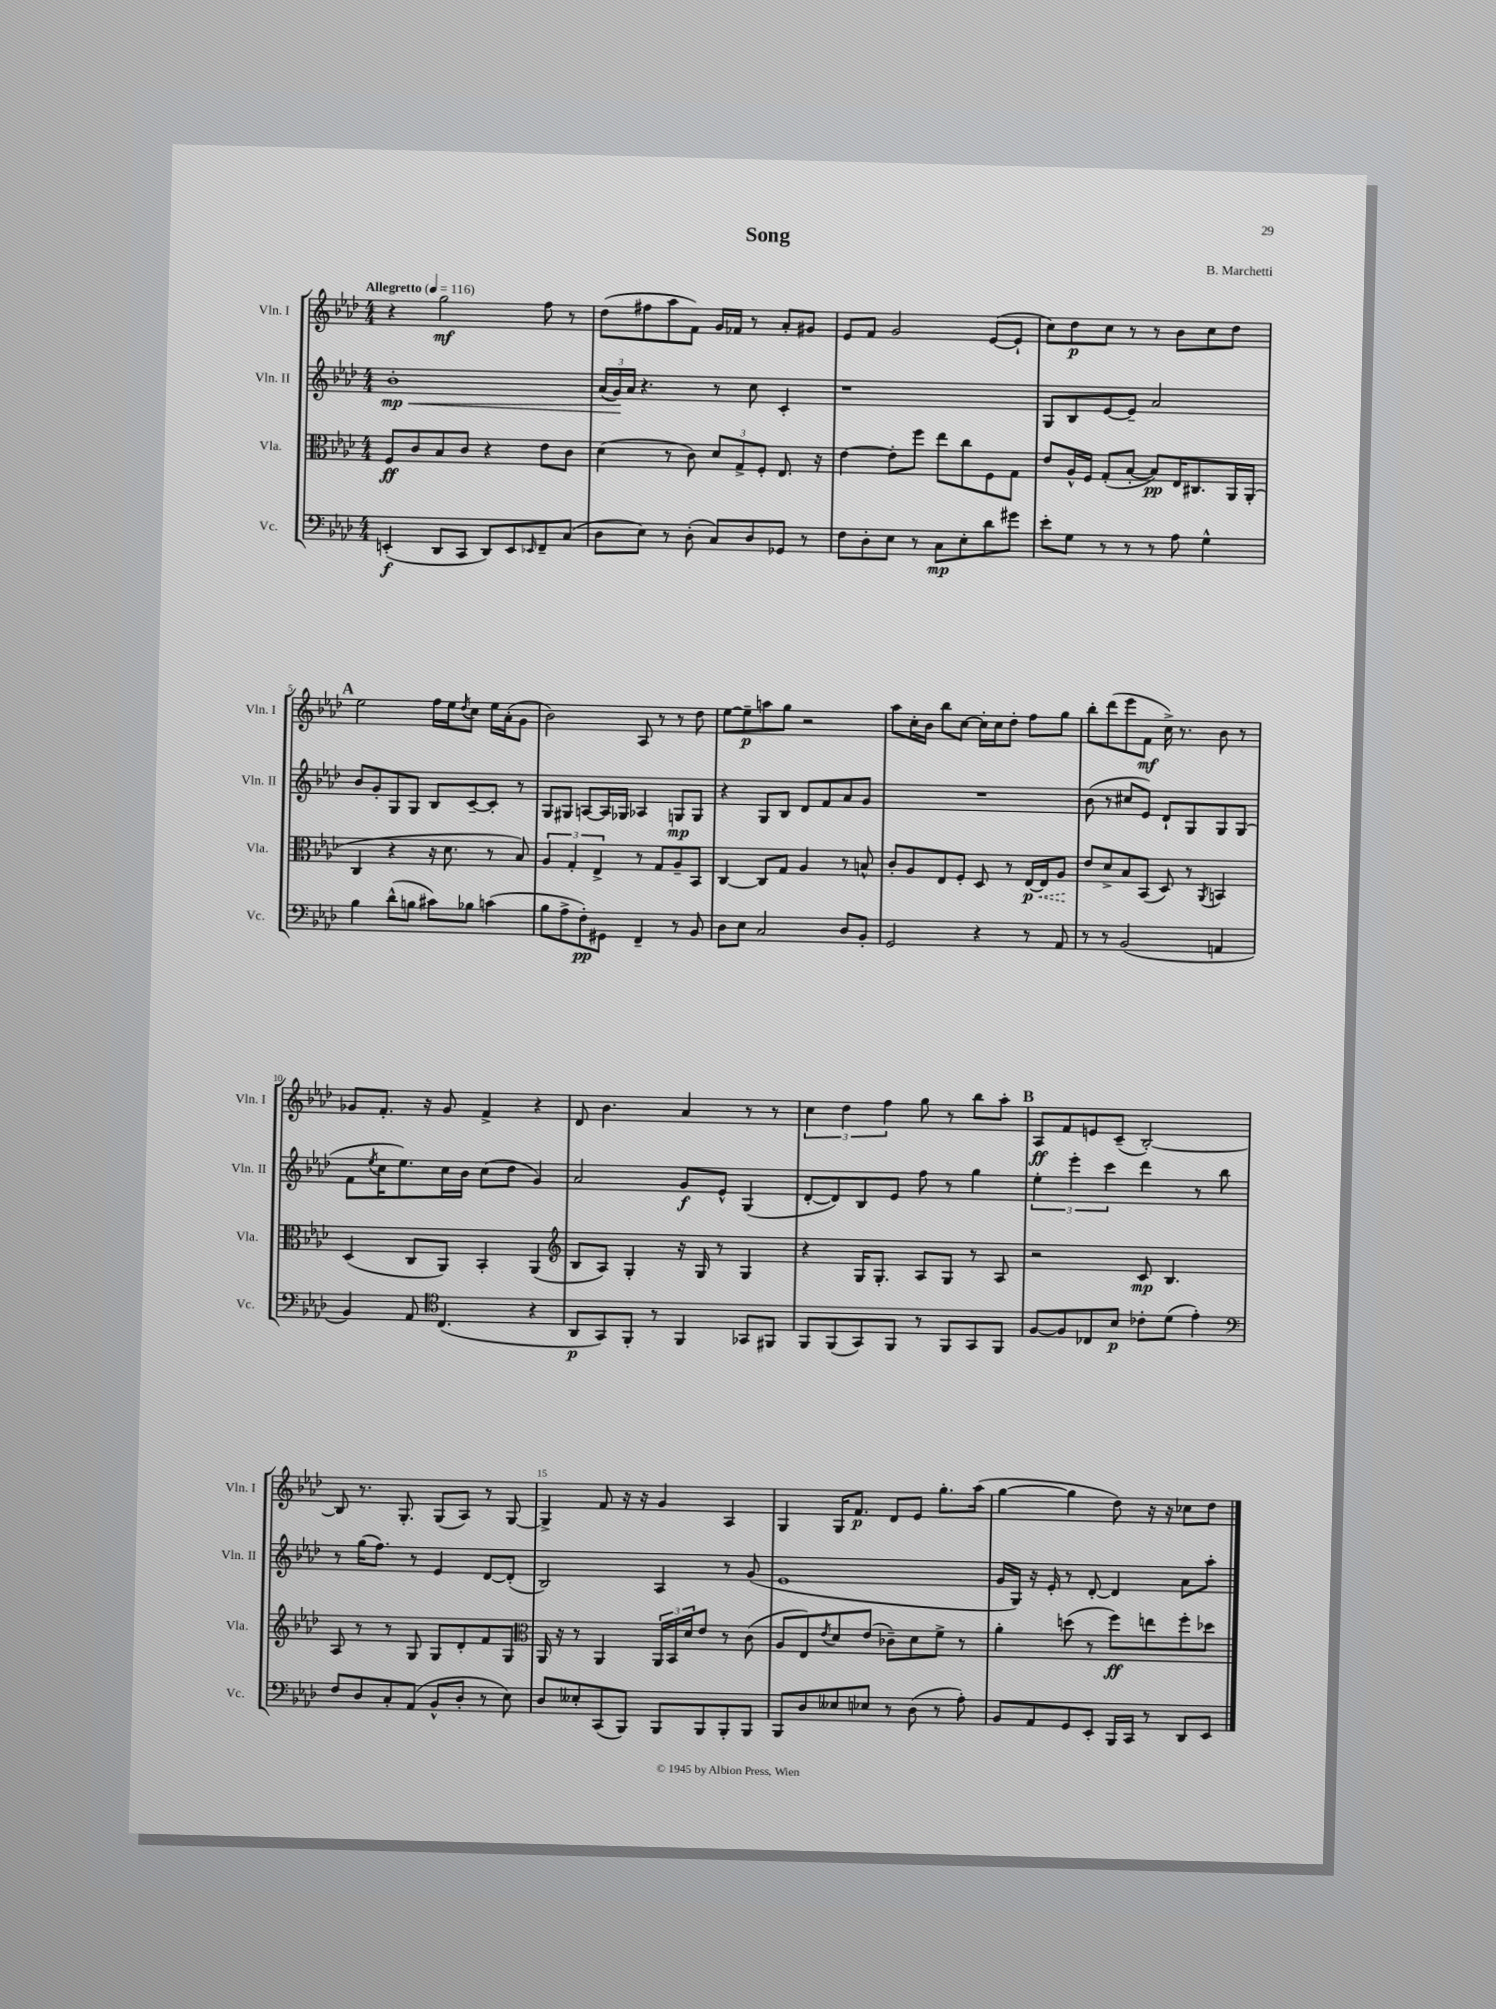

**kern	**kern	**kern	**kern
*staff4	*staff3	*staff2	*staff1
*clefF4	*clefC3	*clefG2	*clefG2
*k[b-e-a-d-]	*k[b-e-a-d-]	*k[b-e-a-d-]	*k[b-e-a-d-]
*M4/4	*M4/4	*M4/4	*M4/4
*MM116	*MM116	*MM116	*MM116
(4EE'	8F	1b-'	4r
.	8c	.	.
8DD-	8B-	.	2gg
8CC	8c	.	.
8DD-)	4r	.	.
8EE	.	.	.
16qqEE-	.	.	.
8FF~	8e-	.	8ff
(8C	8c	.	8r
=	=	=	=
8D-	(4d-	(24a-	(8dd-
.	.	24g)	.
.	.	24a-	.
8E-)	.	4.r	8ff#
8r	8r	.	8aa-
(8D-'	8c)	.	8f)
8C)	12d-	8r	16g
.	.	.	16f-
.	12G^	.	.
8D-	.	8cc	8r
.	12F'	.	.
8GG-	8.E-	4c'	8a-'
8r	.	.	8g#
.	16r	.	.
=	=	=	=
8F	[4e-	1r	8e-
8D-'	.	.	8f
8E-	8e-']	.	2g
8r	8ff	.	.
8C	8ee-	.	.
8E-'	8cc	.	.
8d-	8F	.	([8e-
8g#	8G	.	8e-`]
=	=	=	=
8e-'	8e-	8G	8cc)
8G	16A-^^	8B-	8dd-
.	16F	.	.
8r	(8G'	[8e-	8cc
8r	[8B-'	8e-~]	8r
8r	8B-])	2a-	8r
8A-	16E-	.	8b-
.	8.C#	.	.
4G^^	.	.	8cc
.	16AA-	.	8dd-
.	(16AA-'	.	.
=	=	=	=
4B-	4C	8b-	2ee-
.	.	8g'	.
(8d-^^	4r	8G	.
8B	.	8G	.
8c#)	16r	8B-	16ff
.	8.d-	.	16ee-
.	.	.	8qdd-
8B-	.	[8c~	8cc
(4c	8r	8c']	16ee-
.	.	.	(16a-'
.	8B-)	8r	8g
=	=	=	=
8B-	6A-	8G	2b-)
8A-^	.	8G#	.
.	6G'	.	.
8F')	.	[8A	.
.	6E-^	.	.
8GG#	.	16A]	.
.	.	16G-	.
4FF~	8r	4A-	8A-
.	8G	.	8r
8r	8A-~	8G	8r
8BB-	8BB-	8G	8dd-
=	=	=	=
8D-	[4C	4r	[8ee-
8E-	.	.	8ee-~]
2C	8C]	8G	8aa
.	8G	8B-	8gg
.	4A-	8d-	2r
.	.	8f	.
8D-	8r	8a-	.
8BB-'	8B^^	8g	.
=	=	=	=
2GG	8c'	1r	8aa-
.	8A-	.	16cc'
.	.	.	16b-
.	8E-	.	8bb-
.	8F'	.	[8cc
4r	8D-	.	16cc']
.	.	.	16cc
.	8r	.	8dd-'
8r	[16E-	.	8ff
.	16E-]	.	.
8AA-	8A-	.	8gg
=	=	=	=
8r	8e-	(8b-	8bb-'
8r	8d-^	8r	(8ddd-
(2BB-	8B-	8cc#	8eee-
.	(8BB-	8e-)	8f
.	8D-)	8d-`	16cc^)
.	.	.	8.r
.	8r	8G	.
.	8qAA-	.	.
4AA	4BB	8G	8b-
.	.	(8G	8r
=	=	=	=
4BB-)	(4D-	8f	8g-
.	.	8qee-	.
.	.	16cc	8.f'
.	.	8.ee-)	.
8AA-	8C	.	.
.	.	.	16r
*clefC4	*	*	*
(4.C	8AA-)	16cc	8g-
.	.	16b-	.
.	4BB-'	(8cc	4f^
.	.	8dd-	.
4r	(4AA-	4g)	4r
=	=	=	=
*	*clefG2	*	*
8AA-	8B-	2a-	8d-
8GG)	8A-)	.	4.b-
8FF'	4G'	.	.
8r	.	.	.
4FF	16r	8g	4a-
.	16G	.	.
.	8r	8e-^^	.
8GG-	4G	(4G	8r
8FF#	.	.	8r
=	=	=	=
8FF	4r	[8d-'	6cc
(8FF	.	8d-])	.
.	.	.	6dd-
8GG)	16G	8B-	.
.	8.G'	.	.
.	.	.	6ff
8FF	.	8e-	.
8r	8A-	8ff	8gg
8FF	8G	8r	8r
8GG	8r	4gg	8bb-
8FF	8A-	.	8aa-'
=	=	=	=
[8F	2r	6ee-'	8A-
8F]	.	.	8f
.	.	6eee-'	.
8C-	.	.	8e
.	.	6ccc	.
8B-	.	.	(8c~
8c-'	8c	4ddd-	[2B-')
(8d-	4.B-	.	.
4e-')	.	8r	.
.	.	8bb-	.
=	=	=	=
*clefF4	*	*	*
8F	8A-	8r	8B-]
8D-	8r	(16gg	8.r
.	.	8.ff)	.
8C'	8r	.	.
.	.	.	8.G'
(8AA-	8G	8r	.
8BB-^^	8G	4e-	(8G
8D-'	8d-'	.	8A-)
8r	8f	[8d-	8r
8E-)	8G	(8d-']	[8G
=	=	=	=
*	*clefC3	*	*
8D-	16AA-	2B-)	4G^]
.	16r	.	.
8E--'	8r	.	.
(8CC	4AA-	.	8f
8BBB-)	.	.	16r
.	.	.	16r
8BBB-	24AA-	4A-	4g
.	24BB-	.	.
.	24d-	.	.
8BBB-	8e-	.	.
8BBB-'	8r	8r	4A-
8BBB-	(8c	(8g	.
=	=	=	=
8BBB-	8A-	1e-	4G
8D-	8E-)	.	.
.	8qe-	.	.
8E--	8d-	.	16G
.	.	.	8.f
8E-	(8e-	.	.
8r	8c-~)	.	8d-
(8D-	8d-	.	8e-
8r	8f^	.	8.gg'
8A-')	8r	.	.
.	.	.	(16aa-
=	=	=	=
8BB-	4a-'	16g	[4gg
.	.	16G)	.
8AA-	.	16r	.
.	.	16e-'	.
8GG	(8dd	8r	4gg]
8EE-'	8r	[8d-'	.
16BBB-	8ff)	4d-]	8dd-)
16CC	.	.	.
8r	8ee	.	16r
.	.	.	16r
8DD-	8ff'	8a-	8cc-
8EE-	8dd-	8aa-'	8dd-
==	==	==	==
*-	*-	*-	*-
